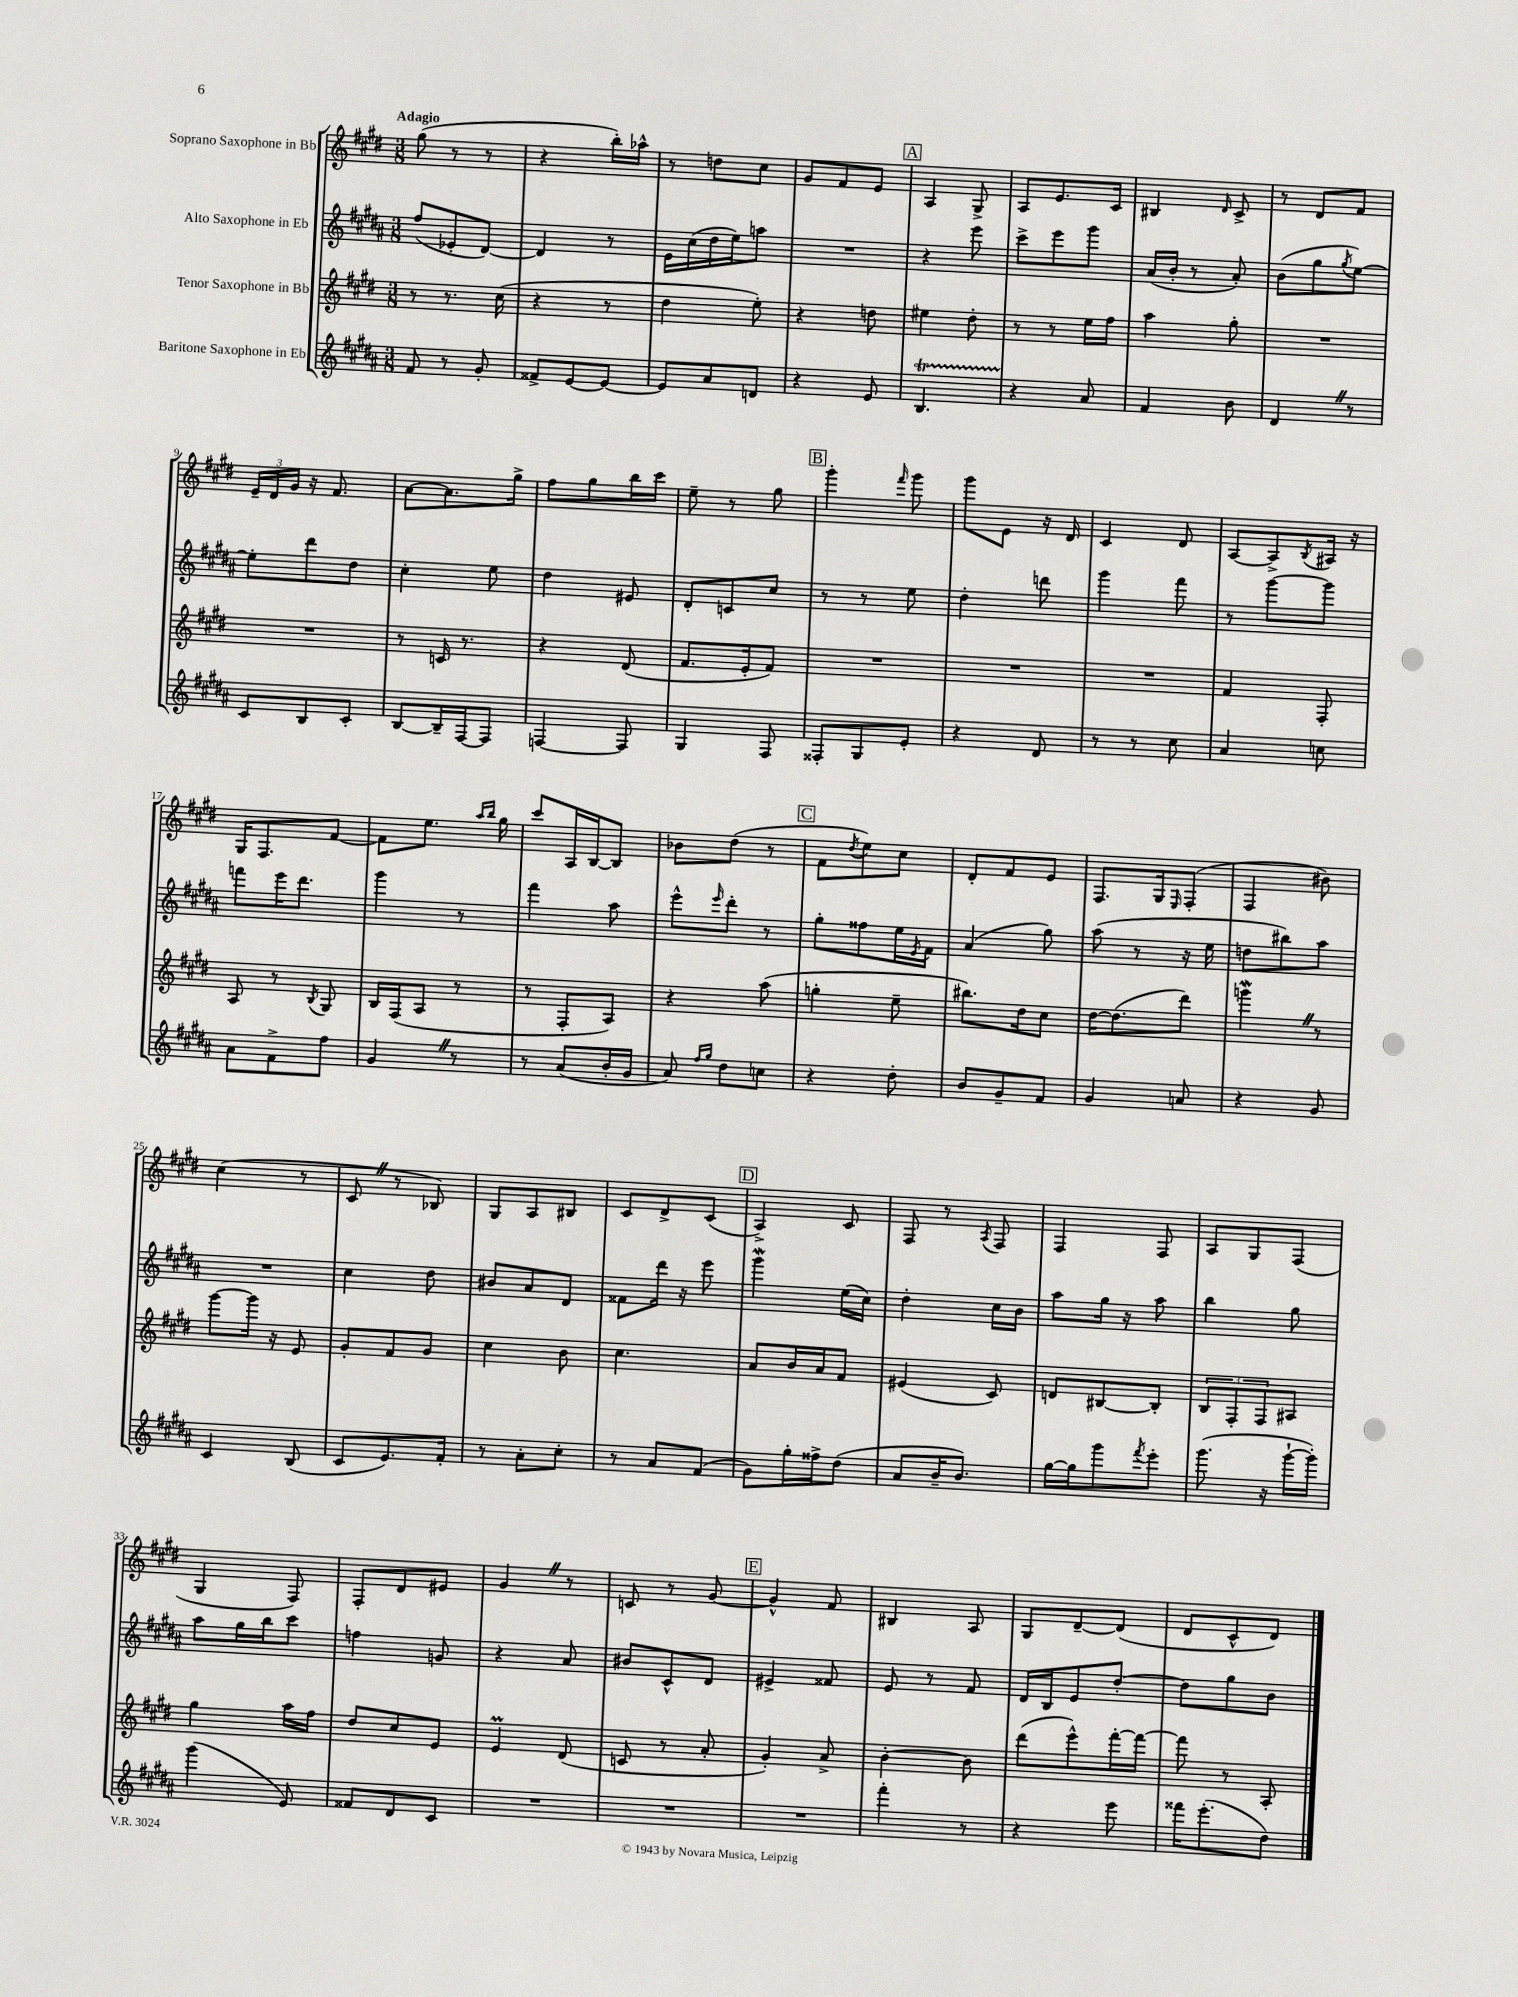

**kern	**kern	**kern	**kern
*staff4	*staff3	*staff2	*staff1
*clefG2	*clefG2	*clefG2	*clefG2
*k[f#c#g#d#a#]	*k[f#c#g#d#]	*k[f#c#g#d#a#]	*k[f#c#g#d#]
*M3/8	*M3/8	*M3/8	*M3/8
8f#	8r	(8ff#	(8gg#
8r	8.r	8e-'	8r
8g#'	.	[8d#)	8r
.	(16cc#	.	.
=	=	=	=
8f##^	4r	4d#]	4r
[8e	.	.	.
8e_	8r	8r	16bb')
.	.	.	16aa-^^
=	=	=	=
8e]	4dd#	16e	8r
.	.	(16cc#	.
8a#	.	16dd#	8dd
.	.	16ee)	.
8d	8ee')	8aa	8cc#
=	=	=	=
4r	4r	4.r	8g#
.	.	.	8f#
8e	8dd	.	8e
=	=	=	=
4.B	4ee#	4r	4A
.	8dd#'	8eee	8G#^
=	=	=	=
4r	8r	8ccc#^	8A
.	8r	8eee	8.e
8a#	16ee	8ggg#	.
.	16ff#	.	16c#
=	=	=	=
4f#	4aa	(16a#	4B#
.	.	16b'	.
.	.	8r	.
.	.	.	16qqd#
8b	8gg#'	8a#')	8c#^
=	=	=	=
4d#	4.r	(8b	8r
.	.	8gg#	8d#
.	.	8qgg#	.
8r	.	[8ee)	8f#
=	=	=	=
8c#	4.r	8ee']	24e~
.	.	.	24d#
.	.	.	24g#
8B	.	8ddd#	16r
.	.	.	8.f#
8c#'	.	8dd#	.
=	=	=	=
[8B	8r	4cc#'	[8a
16B~]	16c	.	8.a]
[16F#	8.r	.	.
8F#]	.	8ee	.
.	.	.	16gg#^
=	=	=	=
[4F	4r	4dd#	8ff#
.	.	.	8gg#
8F]	(8d#	8e#	16bb
.	.	.	16ccc#
=	=	=	=
4G#	8.f#	8d#'	8ee~
.	.	8c	8r
.	16e'	.	.
8F#	8f#)	8cc#	8gg#
=	=	=	=
8F##'	4.r	8r	4ggg#'
8G#	.	8r	.
.	.	.	16qqfff#
8e'	.	8ee	8ggg#
=	=	=	=
4r	4.r	4dd#'	8ggg#
.	.	.	8e
8d#	.	8ddd	16r
.	.	.	16d#
=	=	=	=
8r	4.r	4ggg#	4c#
8r	.	.	.
8cc#	.	8fff#	8d#
=	=	=	=
4a#	4f#	8r	[8A
.	.	[8ggg#	8A^]
.	.	.	8qB
8cc	8F#'	8ggg#]	16A#
.	.	.	16r
=	=	=	=
8a#	8A	8fff	16G#
.	.	.	8.F#
8f#^	8r	16eee	.
.	.	8.ddd#	.
.	8qB	.	.
8ff#	8G#	.	[8f#
=	=	=	=
4g#	16B	4ggg#	8f#]
.	(16F#	.	.
.	8A	.	8.ee
8r	8r	8r	.
.	.	.	16qqaa
.	.	.	16qqbb
.	.	.	16gg#
=	=	=	=
8r	8r	4fff#	8ccc#
(8a#	8F#'	.	16A
.	.	.	[16B
16b'	8A)	8aa#	8B]
16g#	.	.	.
=	=	=	=
8a#)	4r	8eee^^	8b-
16qqff#	.	.	.
16qqgg#	.	16qqeee	.
8dd#	.	8ddd#'	(8dd#
8cc	(8aa	8r	8r
=	=	=	=
4r	4gg'	8gg#'	8f#
.	.	.	8qdd#
.	.	8ff##	8ee)
8dd#'	8ee~	16ee	8cc#
.	.	8qe	.
.	.	16f#	.
=	=	=	=
8b	8.bb#)	(4a#	8d#'
8g#~	.	.	8f#
.	16dd#	.	.
8f#	8cc#	8gg#)	8e
=	=	=	=
4g#	[16dd#	(8aa#	8.F#
.	(8.dd#]	.	.
.	.	8r	.
.	.	.	16G#
.	.	.	16qqE
8a	8ddd#)	16r	(8F#'
.	.	16ee	.
=	=	=	=
4r	4ggg	8dd	4F#
.	.	8bb#)	.
8g#	8r	8aa#	8b#)
=	=	=	=
4c#	[8ggg#	4.r	(4cc#
.	16ggg#]	.	.
.	16r	.	.
(8B	8e	.	8r
=	=	=	=
8c#	8g#'	4cc#	8c#
8.e)	8f#	.	8r
.	8g#	8dd#	8B-)
16f#'	.	.	.
=	=	=	=
8r	4cc#	8b#	8G#
8a#'	.	8a#	8A
8cc#'	8b	8d#	8B#
=	=	=	=
8r	4.cc#	8f##	8c#
8a#	.	16ddd#	8d#^
.	.	16r	.
(8f#	.	8eee	(8c#
=	=	=	=
8g#)	8a	4ggg#	4A^)
16gg#'	16b	.	.
16ff##^	16a	.	.
(8dd#	8f#	(16ee	8c#
.	.	16cc#)	.
=	=	=	=
8a#	(4e#	4dd#'	8F#
16b~	.	.	8r
8.b)	.	.	.
.	.	.	8qA
.	8c#)	16cc#	8F#
.	.	16b	.
=	=	=	=
[16gg#	8d	8aa#	4F#
16gg#]	.	.	.
8ggg#	[8B#	16gg#	.
.	.	16r	.
8qfff#	.	.	.
8eee'	8B#']	8aa#	8F#
=	=	=	=
(8.ggg#	12B	4bb	8A
.	12F#'	.	.
.	.	.	8G#
.	12F#	.	.
16r	.	.	.
[16ggg#`	8A#	8gg#	(8F#
16ggg#'])	.	.	.
=	=	=	=
(4ggg#	4gg#	8aa#	4G#
.	.	16gg#	.
.	.	16bb	.
8e)	16aa	8ccc#	8F#)
.	16ff#	.	.
=	=	=	=
8f##	8dd#	4ff	8F#'
8d#	8cc#	.	8d#
8c#	8e	8g	8e#
=	=	=	=
4.r	4e	4r	4g#
.	(8d#	8a#	8r
=	=	=	=
4.r	8c	8b#	8c
.	8r	8c#^^	8r
.	8a'	8d#	[8g#
=	=	=	=
4.r	4g#')	4e#^	4g#^^]
.	8a^	8f##	8f#
=	=	=	=
4fff#'	[4b'	8e	4B#
.	.	8r	.
8r	8b]	8f#	8A
=	=	=	=
4r	(8ddd#	16d#	8G#
.	.	16B	.
.	8eee^^)	8e	[8d#~
8eee	[16fff#'	[8dd#'	(8d#]
.	16fff#_	.	.
=	=	=	=
16fff##	8fff#]	8dd#]	8d#
(8.eee'	.	.	.
.	8r	8gg#	8c#^^
8dd#)	8A'	8b	8d#)
==	==	==	==
*-	*-	*-	*-
